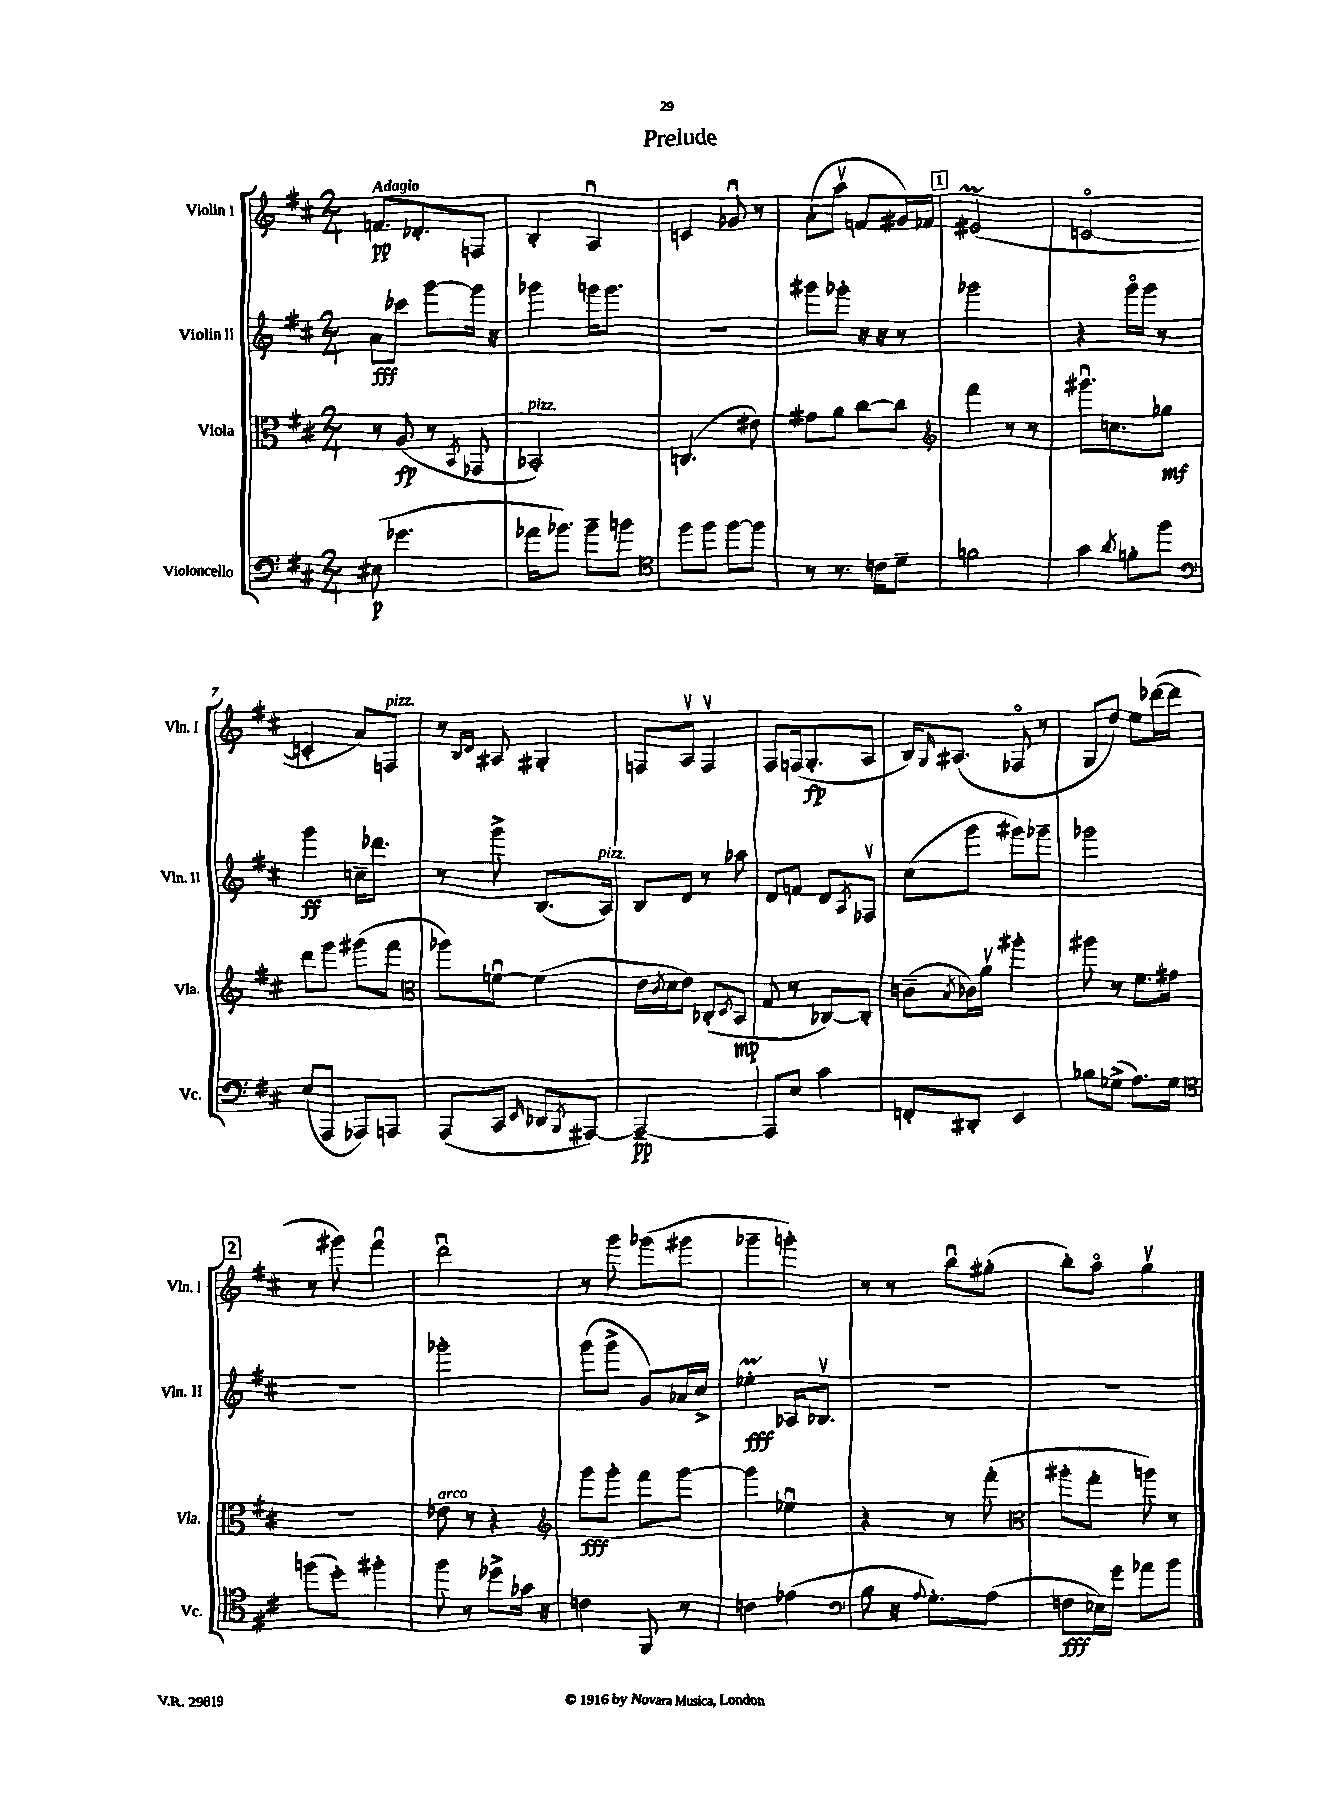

**kern	**kern	**kern	**kern
*staff4	*staff3	*staff2	*staff1
*clefF4	*clefC3	*clefG2	*clefG2
*k[f#c#]	*k[f#c#]	*k[f#c#]	*k[f#c#]
*M2/4	*M2/4	*M2/4	*M2/4
(8E#	8r	8a	8.f
4.g-	(8A	8ccc-	.
.	.	.	8.d-'
.	8r	[8ggg	.
.	8qBB	.	.
.	8GG-	16ggg]	8F
.	.	16r	.
=	=	=	=
16a-	2BB-')	4ggg-	4B'
8.b-)	.	.	.
8b-~	.	16ggg	4Au
.	.	8.ggg	.
8b	.	.	.
=	=	=	=
*clefC4	*	*	*
8ff#	(4.C	2r	4c
8ff#	.	.	.
[8ff#	.	.	8g-u
8ff#]	8e#)	.	8r
=	=	=	=
8r	8g#	8ggg#	(8a'
8.r	8a	8ggg-'	8aav
.	[8cc#	16r	8f
16c	.	16r	.
8d~	8cc#]	8r	16g#)
.	.	.	16f-
=	=	=	=
*	*clefG2	*	*
2f	4fff#	2ggg-	(2e#
.	8r	.	.
.	8r	.	.
=	=	=	=
4g	8.ggg#u	4r	[2co
.	8.cc	.	.
8qa	.	.	.
8f'	.	16gggo	.
.	.	16ggg	.
8ff#	8gg-	8r	.
=	=	=	=
*clefF4	*	*	*
(8E	8ddd	4ggg	4c']
8AAA	8ggg	.	.
8AAA-)	(8ggg#	16cc~	8a)
.	.	8.ddd-	.
8AAA	8fff#	.	8F
=	=	=	=
*	*clefC3	*	*
(8AAA	8aa-)	8r	8r
.	.	.	16qqB
.	.	.	16qqd
8CC#	[8fu	8ggg^	8A#
16qqEE	.	.	.
8DD-	(4f]	(8.B	4G#'
8qBBB	.	.	.
[8AAA#)	.	.	.
.	.	16A)	.
=	=	=	=
2AAA#~_	16e	8B	8F
.	8qc#	.	.
.	16d	.	.
.	8e)	8d	8Av
.	(8C-'	8r	4Fv
.	8qD	.	.
.	8BB	8aa-	.
=	=	=	=
8AAA#]	8G	8d	8F#
8E	8r	8f	(16F
.	.	.	8.G'
4c#	[8C-)	8d	.
.	.	8qA	.
.	8C-']	8F-v	8A
=	=	=	=
8FF'	(8c~	(8cc#	16B)
.	.	.	16qqG
.	.	.	(8.A#
.	8qB	.	.
8DD#'	16c-)	8ggg	.
.	16av	.	.
4EE	4aa#'	8ggg#)	8F-o
.	.	8ggg-~	8r
=	=	=	=
8B-	8aa#	2ggg-	8G
(8G-^	8r	.	8dd)
8.A)	8.f#	.	8ee
.	.	.	([16ddd-
16G-	16g#	.	16ddd-]
=	=	=	=
*clefC4	*	*	*
(8ff	2r	2r	8r
8dd')	.	.	8ggg#)
4ff#'	.	.	4fff#u
=	=	=	=
8ff#	8e-	2ggg-'	2dddu
8r	8r	.	.
8dd-^	4r	.	.
16g-	.	.	.
16r	.	.	.
=	=	=	=
*	*clefG2	*	*
4c	8ggg	(8ggg	8r
.	8ggg'	8ggg^	8ggg
8FF#	8fff#	8g)	(8ggg-
8r	[8ggg	16a-	8ggg#
.	.	16cc#^	.
=	=	=	=
4c	4ggg]	4ee-'	4ggg-~
(4e-	4ee-u	16A-	4ggg')
.	.	8.B-v	.
=	=	=	=
*clefF4	*	*	*
8B	4r	2r	8r
16r	.	.	8r
8qqA	.	.	.
8.G')	.	.	.
.	8r	.	8bbu
(8A	(8fff#'	.	(8gg#'
=	=	=	=
*	*clefC3	*	*
8F	8aa#'	2r	8bb')
16E-)	8gg'	.	8aao
16g	.	.	.
8a-	8aa)	.	4ggv
8b	8r	.	.
==	==	==	==
*-	*-	*-	*-
